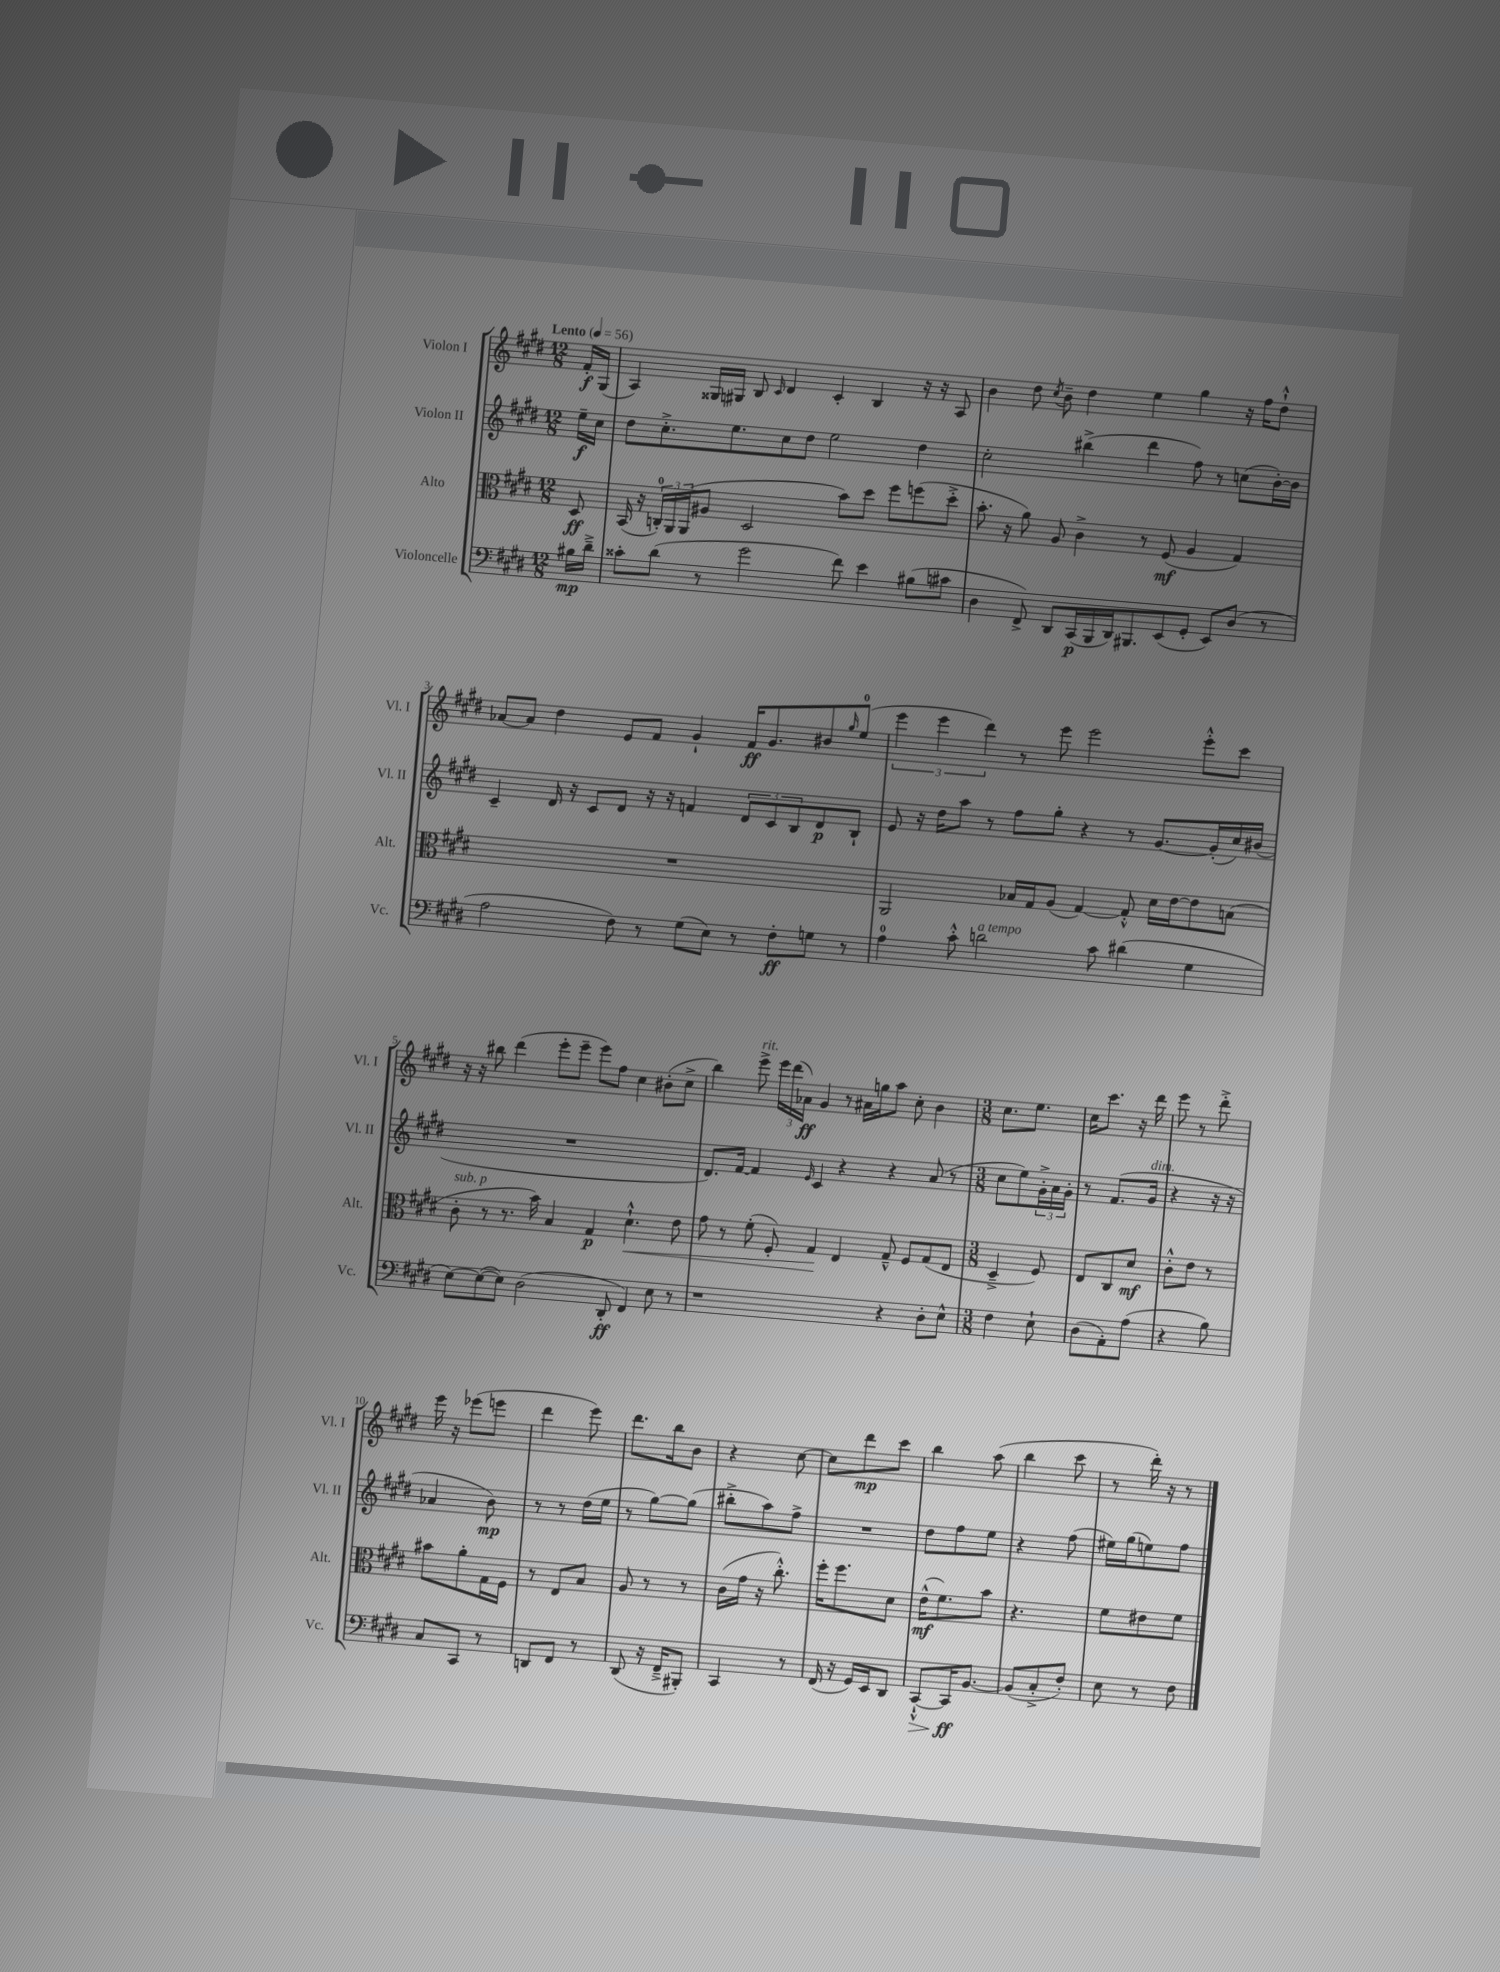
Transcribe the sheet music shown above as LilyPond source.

<<
\new StaffGroup <<
\new Staff = "s0" \with { instrumentName = "Violon I" shortInstrumentName = "Vl. I" } {
    \clef treble \key e \major \numericTimeSignature \time 12/8 \partial 8 \tempo "Lento" 4 = 56
    fis'16-.\f gis16( |
    a4) gisis16 gis16 b8 \grace { cis'16 } dis'4 cis'4-. b4 r16 r16 a8 |
    b'4 dis''8 \acciaccatura { cis''8 } b'8-- dis''4 e''4 gis''4 r16 fis''16 dis''8-!-^ |
    aes'8~ aes'8 dis''4 e'8 fis'8 gis'4-! fis'16\ff gis'8. bis'8 \grace { gis''16 } e''8-0( |
    \tuplet 3/2 { e'''4 e'''4 dis'''4) } r8 e'''8 e'''2 e'''8-.-^ cis'''8 |
    r16 r16 bis''8 dis'''4( e'''8-. e'''8-- e'''8) fis''8 cis''4 bis'8-.( cis''8-> |
    b''4) e'''8->^\markup { \italic "rit." } \tuplet 3/2 { e'''16 dis'''16( aes'16\ff) } gis'4 r8 ais'16 g''16 a''8 cis''8-. b'4 |
    \numericTimeSignature \time 3/8 cis''8. e''8. |
    cis''16 cis'''8. r16 dis'''16 |
    e'''8 r8 dis'''8-.-> |
    e'''16 r16 ees'''8( e'''8 |
    dis'''4 e'''8) |
    dis'''8. b''16 b'8 |
    r4 cis''8~ |
    cis''8 dis'''8\mp cis'''8 |
    b''4 a''8( |
    b''4 cis'''8 |
    r8 dis'''16-.) r16 r8 \bar "|." |
}
\new Staff = "s1" \with { instrumentName = "Violon II" shortInstrumentName = "Vl. II" } {
    \clef treble \key e \major \numericTimeSignature \time 12/8 \partial 8
    e''16--\f cis''16 |
    dis''8 cis''8.-.-> e''8. cis''8 dis''8 e''2 dis''4 |
    cis''2-. bis''4->( dis'''4 fis''8) r8 c''8( b'16~-.) b'16 |
    cis'4-- dis'16 r16 cis'8 dis'8 r16 r16 f'4 \tuplet 3/2 { dis'8 cis'8 b8 } dis'8\p b8-! |
    e'8 r16 dis''16 a''8 r8 fis''8 gis''8-. r4 r8 gis'8.~ gis'16-.( cis''16) bis'16( |
    R1. |
    dis'8.) fis'16~ fis'4 \grace { e'16 } cis'4 r4 r4 a'8( r8 |
    \numericTimeSignature \time 3/8 cis''8 e''8) \tuplet 3/2 { gis'16-.-> a'16 gis'16-. } |
    r8 fis'8.( gis'16^\markup { \italic "dim." } |
    r4 r16 r16 |
    aes'4 b'8\mp) |
    r8 r8 dis''16( e''16 |
    r8 gis''8~) gis''8( |
    bis''8-.-> a''8) fis''8-> |
    R4. |
    dis''8 fis''8 e''8 |
    r4 fis''8( |
    eis''16) gis''16( e''8) fis''8 \bar "|." |
}
\new Staff = "s2" \with { instrumentName = "Alto" shortInstrumentName = "Alt." } {
    \clef alto \key e \major \numericTimeSignature \time 12/8 \partial 8
    dis8\ff |
    b,16( r16 \tuplet 3/2 { c16-0-.) a,16 a,16( } ais8 dis2 b'8) dis''8 fis''8 f''8( dis''8-.-> |
    b'8.-. r16 a'8) a8 cis'4-> r8 fis8\mf( a4 gis4) |
    R1. |
    a,2 bes16 gis16 a8( gis4~) gis8-.-^ dis'16 e'16~ e'8 b8( |
    cis'8-.^\markup { \italic "sub. p" } r8 r8. b'16) b4 gis4\p dis'4.-!-^\< e'8 |
    gis'8 r8 fis'8-.( fis8-.) gis4\! e4 gis8---^ fis8 gis8( e8 |
    \numericTimeSignature \time 3/8 dis4---> fis8) |
    e8 cis8 dis'8\mf |
    cis'8-.-^ e'8 r8 |
    bis'8 a'8-. gis16 fis16 |
    r8 e8 b8 |
    a8 r8 r8 |
    cis'16( gis'16 r16 cis''8.-.-^) |
    fis''16-. fis''8. dis'8 |
    e'16-^\mf( fis'8.) b'8 |
    r4. |
    fis'8 eis'8 fis'8 \bar "|." |
}
\new Staff = "s3" \with { instrumentName = "Violoncelle" shortInstrumentName = "Vc." } {
    \clef bass \key e \major \numericTimeSignature \time 12/8 \partial 8
    bis16\mp dis'16---> |
    cisis'8-. dis'8( r8 gis'2 fis'8) e'4 bis8( cis'8 |
    dis4 fis,8->) dis,8 cis,16\p( b,,16 dis,16) bis,,8. e,8( gis,8-. e,8) dis8( r8 |
    a2 fis8) r8 gis8( e8) r8 fis8-.\ff g8 r8 |
    a4-0 cis'8-.-^ d'2^\markup { \italic "a tempo" } cis'8 dis'4( gis4 |
    e8~) e8~( e8) dis2( dis,8-.\ff fis,4) e8 r8 |
    r1 r4 dis8-. e8-^ |
    \numericTimeSignature \time 3/8 fis4 e8-! |
    dis8( a,8-.) a8( |
    r4 b8) |
    cis8 cis,8 r8 |
    d,8 fis,8 r8 |
    dis,8( r16 fis,16---> bis,,8-.) |
    cis,4 r8 |
    fis,16( r16 gis,16) e,16 dis,8 |
    cis,8~-!-^\> cis,16\ff\! b,8.~ |
    b,8( cis8-.-> fis8-.) |
    e8 r8 fis8 \bar "|." |
}
>>
>>
